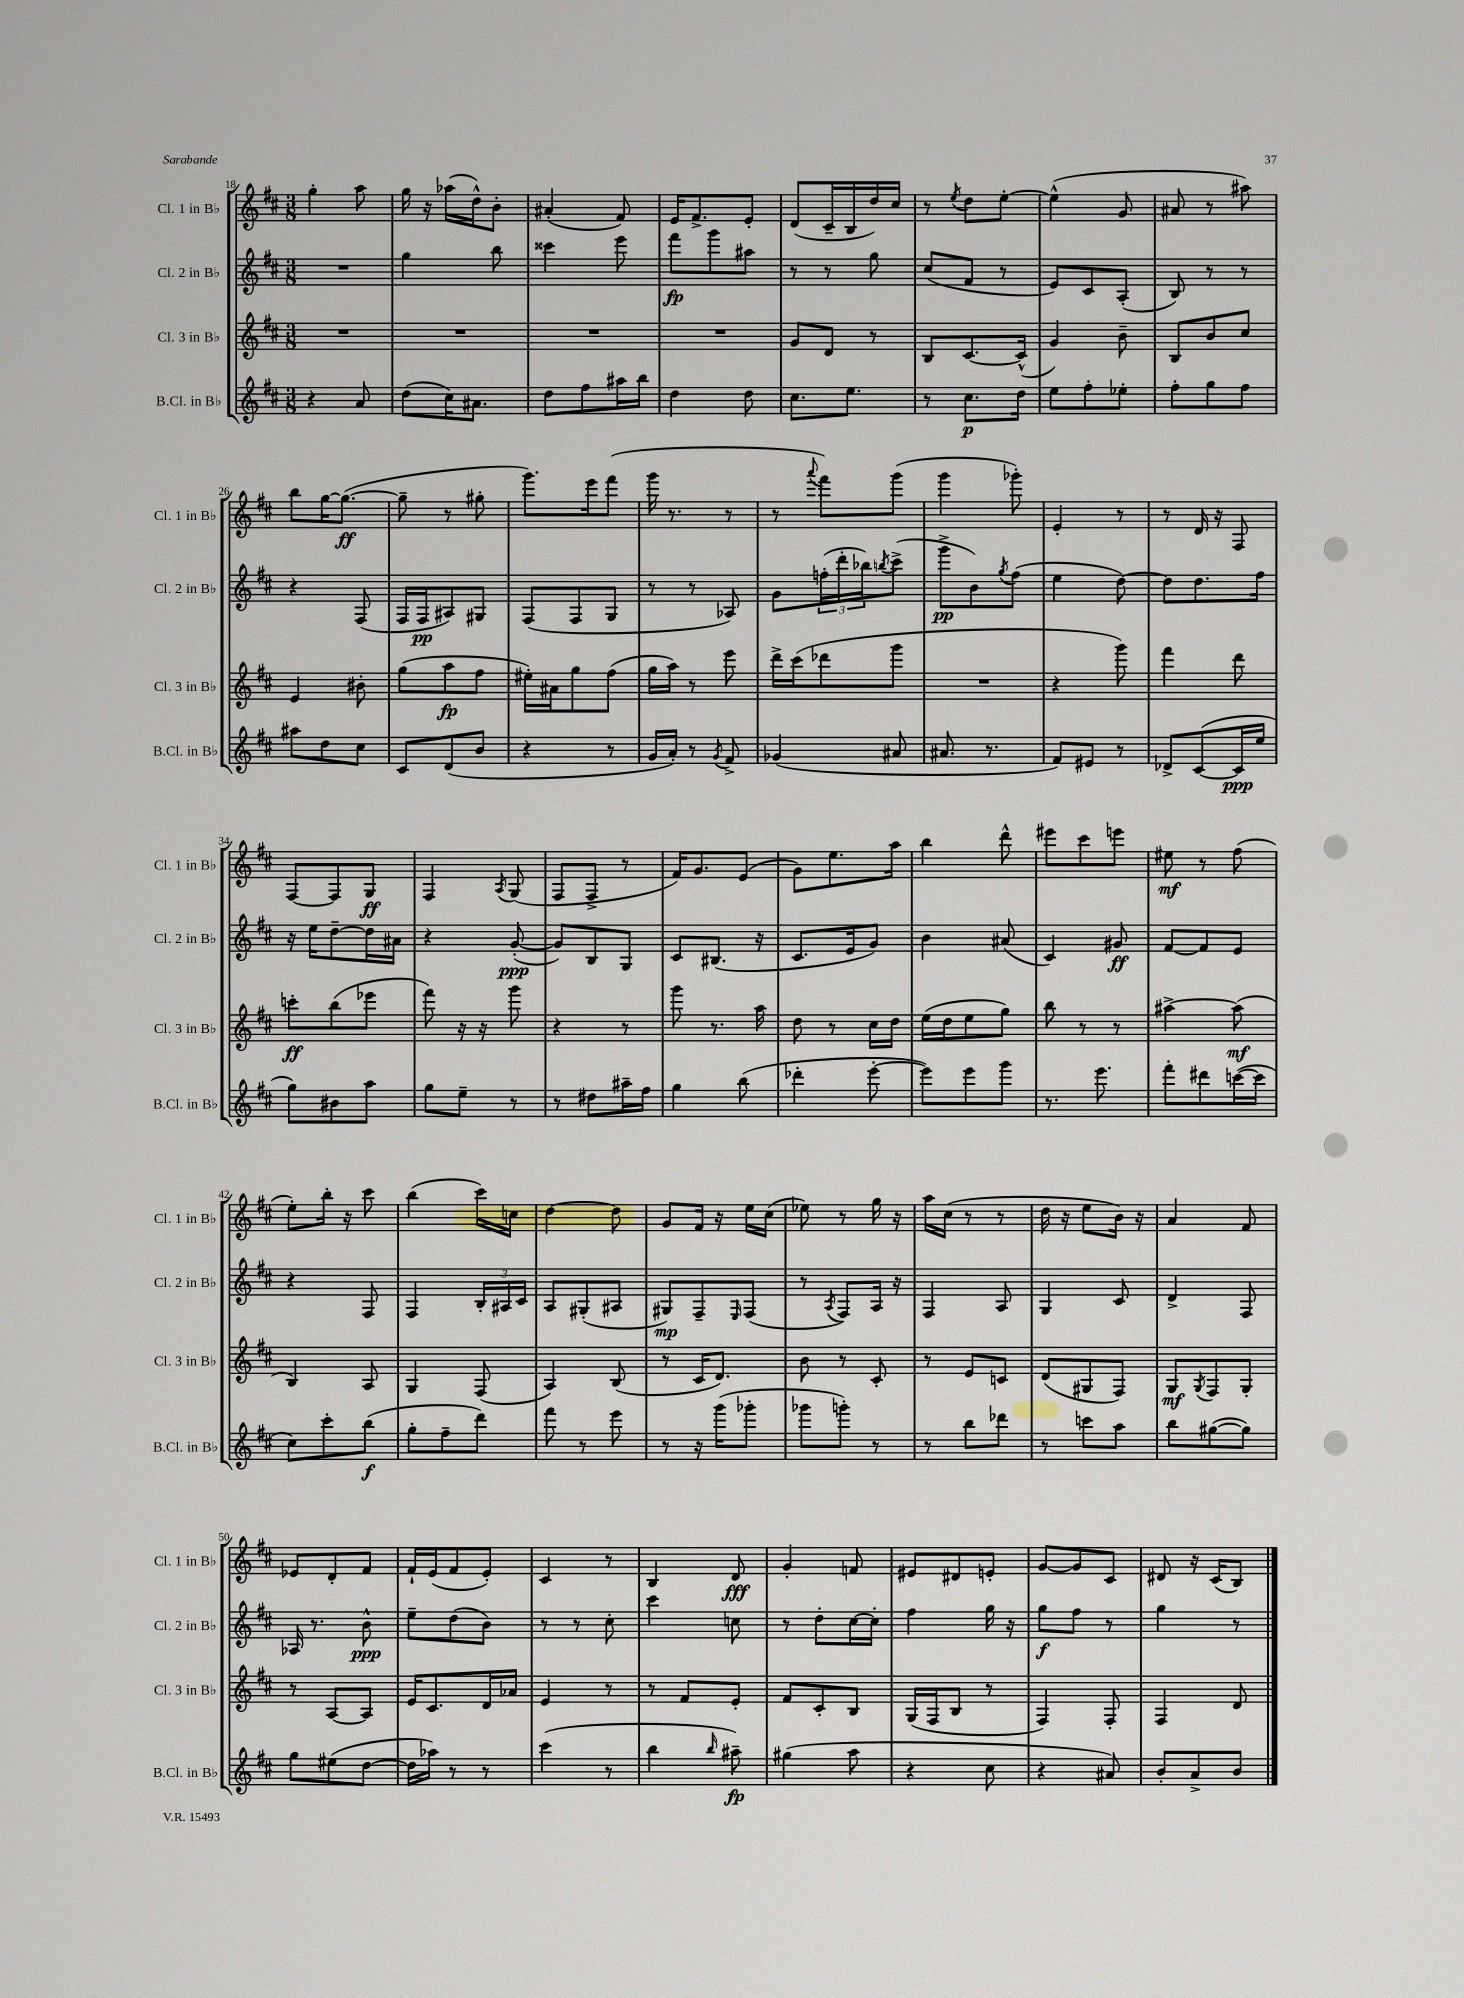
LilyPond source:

<<
\new StaffGroup <<
\new Staff = "s0" \with { instrumentName = "Cl. 1 in Bb" shortInstrumentName = "Cl. 1 in Bb" } {
    \clef treble \key d \major \numericTimeSignature \time 3/8
    g''4-. a''8 |
    g''16 r16 aes''16( d''16-^) b'8-. |
    ais'4-.( fis'8) |
    e'16 fis'8.-> e'8-. |
    d'8( cis'16-- b16 d''16) cis''16 |
    r8 \acciaccatura { e''8 } d''8 e''8~-. |
    e''4-^( g'8 |
    ais'8 r8 ais''8) |
    b''8 g''16~ g''8.~\ff( |
    g''8-- r8 gis''8-. |
    g'''8.) e'''16 fis'''8( |
    g'''16 r8. r8 |
    r8 \appoggiatura { a'''8 } fis'''8) g'''8( |
    g'''4 ges'''8-.) |
    e'4-. r8 |
    r8 d'16 r16 fis8 |
    fis8~ fis8 g8\ff |
    fis4 \acciaccatura { a8 } g8( |
    fis8 fis8-> r8 |
    fis'16) g'8. e'8( |
    g'8) e''8. a''16 |
    b''4 d'''8-^ |
    eis'''8 cis'''8 e'''8 |
    eis''8\mf r8 fis''8( |
    e''8-.) b''16-. r16 cis'''8 |
    b''4( cis'''16) c''16 |
    d''4~ d''8 |
    g'8 fis'16 r16 e''16 cis''16( |
    ees''8) r8 g''16 r16 |
    a''16 cis''16( r8 r8 |
    d''16 r16 e''8 b'16) r16 |
    a'4 fis'8 |
    ees'8 d'8-. fis'8 |
    fis'16-! e'16( fis'8 e'8-.) |
    cis'4 r8 |
    b4 d'8\fff |
    g'4-. f'8 |
    eis'8 dis'8 e'8-. |
    g'8~ g'8 cis'8 |
    dis'8 r16 cis'16( b8) \bar "|." |
}
\new Staff = "s1" \with { instrumentName = "Cl. 2 in Bb" shortInstrumentName = "Cl. 2 in Bb" } {
    \clef treble \key d \major \numericTimeSignature \time 3/8
    R4. |
    g''4 b''8 |
    cisis'''4 e'''8 |
    fis'''8\fp g'''8 ais''8 |
    r8 r8 g''8 |
    cis''8( fis'8 r8 |
    e'8) cis'8 a8-.( |
    b8) r8 r8 |
    r4 fis8( |
    fis16 fis16\pp ais8) gis8 |
    fis8( fis8 g8 |
    r8 r8 aes8) |
    g'8 \tuplet 3/2 { f''16-.( d'''16-. bes''16) } \acciaccatura { b''8 } cis'''8->( |
    g'''8->\pp b'8) \acciaccatura { g''8 } fis''8( |
    e''4 d''8~) |
    d''8 d''8. fis''16 |
    r16 e''16 d''8~-- d''16 ais'16 |
    r4 g'8~-.\ppp( |
    g'8) b8 g8 |
    cis'8 bis8.( r16 |
    cis'8. e'16 g'8) |
    b'4 ais'8( |
    cis'4) gis'8\ff |
    fis'8~ fis'8 e'8 |
    r4 fis8 |
    fis4 \tuplet 3/2 { b16-. ais16 cis'16 } |
    a8 gis8-.( ais8 |
    gis8\mp) fis8-- \grace { e16 } fis8( |
    r8 \acciaccatura { a8 } fis8) a16 r16 |
    fis4 a8 |
    g4 cis'8 |
    d'4-> fis8 |
    aes16 r8. b'8-^\ppp |
    e''8-- d''8( b'8) |
    r8 r8 cis''8-. |
    cis'''4 c''8 |
    r8 d''8-. cis''16~ cis''16-. |
    fis''4 g''16 r16 |
    g''8\f fis''8 r8 |
    g''4 r8 \bar "|." |
}
\new Staff = "s2" \with { instrumentName = "Cl. 3 in Bb" shortInstrumentName = "Cl. 3 in Bb" } {
    \clef treble \key d \major \numericTimeSignature \time 3/8
    R4. |
    R4. |
    R4. |
    R4. |
    g'8 d'8 r8 |
    b8 cis'8.~ cis'16-^( |
    g'4) b'8-- |
    b8 b'8 cis''8 |
    e'4 bis'8-. |
    g''8( a''8\fp fis''8 |
    eis''16-.) ais'16 g''8 fis''8( |
    g''16 a''16) r8 e'''8 |
    d'''16-> cis'''16( des'''8 g'''8 |
    R4. |
    r4 g'''8) |
    fis'''4 d'''8 |
    c'''8-.\ff b''8( ees'''8 |
    fis'''8) r16 r16 g'''8 |
    r4 r8 |
    g'''8 r8. a''16 |
    d''8 r8 cis''16 d''16 |
    e''16( d''16 e''8 g''8) |
    b''8 r8 r8 |
    ais''4~-> ais''8\mf( |
    b4) a8 |
    g4 fis8( |
    a4) b8( |
    r8 cis'16 d'8.) |
    b'8 r8 cis'8-. |
    r8 e'8 c'8 |
    d'8( gis8 fis8) |
    g8\mf \acciaccatura { g8 } fis8 g8-. |
    r8 a8~ a8 |
    e'16 cis'8. d'16 aes'16 |
    e'4 r8 |
    r8 fis'8 e'8-. |
    fis'8 cis'8-. b8 |
    g16( fis16 b8 r8 |
    fis4) fis8-. |
    fis4 d'8 \bar "|." |
}
\new Staff = "s3" \with { instrumentName = "B.Cl. in Bb" shortInstrumentName = "B.Cl. in Bb" } {
    \clef treble \key d \major \numericTimeSignature \time 3/8
    r4 a'8 |
    d''8( cis''16) ais'8. |
    d''8 fis''8 ais''16 b''16 |
    d''4 d''8 |
    cis''8. e''8. |
    r8 cis''8.\p d''16 |
    e''8 fis''8-. ees''8-. |
    fis''8-. g''8 fis''8 |
    ais''8 d''8 cis''8 |
    cis'8 d'8( b'8 |
    r4 r8 |
    g'16 a'16-.) r8 \acciaccatura { g'8 } fis'8-> |
    ges'4( ais'8 |
    ais'8. r8. |
    fis'8) eis'8 r8 |
    des'8-> cis'8~( cis'16\ppp e''16 |
    g''8) bis'8 a''8 |
    g''8 e''8-- r8 |
    r8 dis''8 ais''16-- fis''16 |
    g''4 b''8( |
    des'''4-. e'''8~-. |
    e'''8) e'''8 g'''8 |
    r8. e'''8. |
    fis'''8-. dis'''8 c'''16~( c'''16 |
    cis''8) cis'''8-. b''8\f( |
    g''8-. fis''8-- d'''8) |
    fis'''8 r8 e'''8 |
    r8 r16 g'''16( ges'''8-. |
    ges'''8 g'''8-.) r8 |
    r8 b''8 des'''8 |
    r8 c'''8 a''8 |
    b''8 gis''8~( gis''8) |
    g''8 eis''8( d''8~ |
    d''16 aes''16) r8 r8 |
    cis'''4( r8 |
    b''4 \grace { b''16 } ais''8--\fp) |
    gis''4( a''8 |
    r4 cis''8 |
    r4 ais'8) |
    b'8-. a'8-> b'8 \bar "|." |
}
>>
>>
\layout { \context { \Score currentBarNumber = #18 } }
